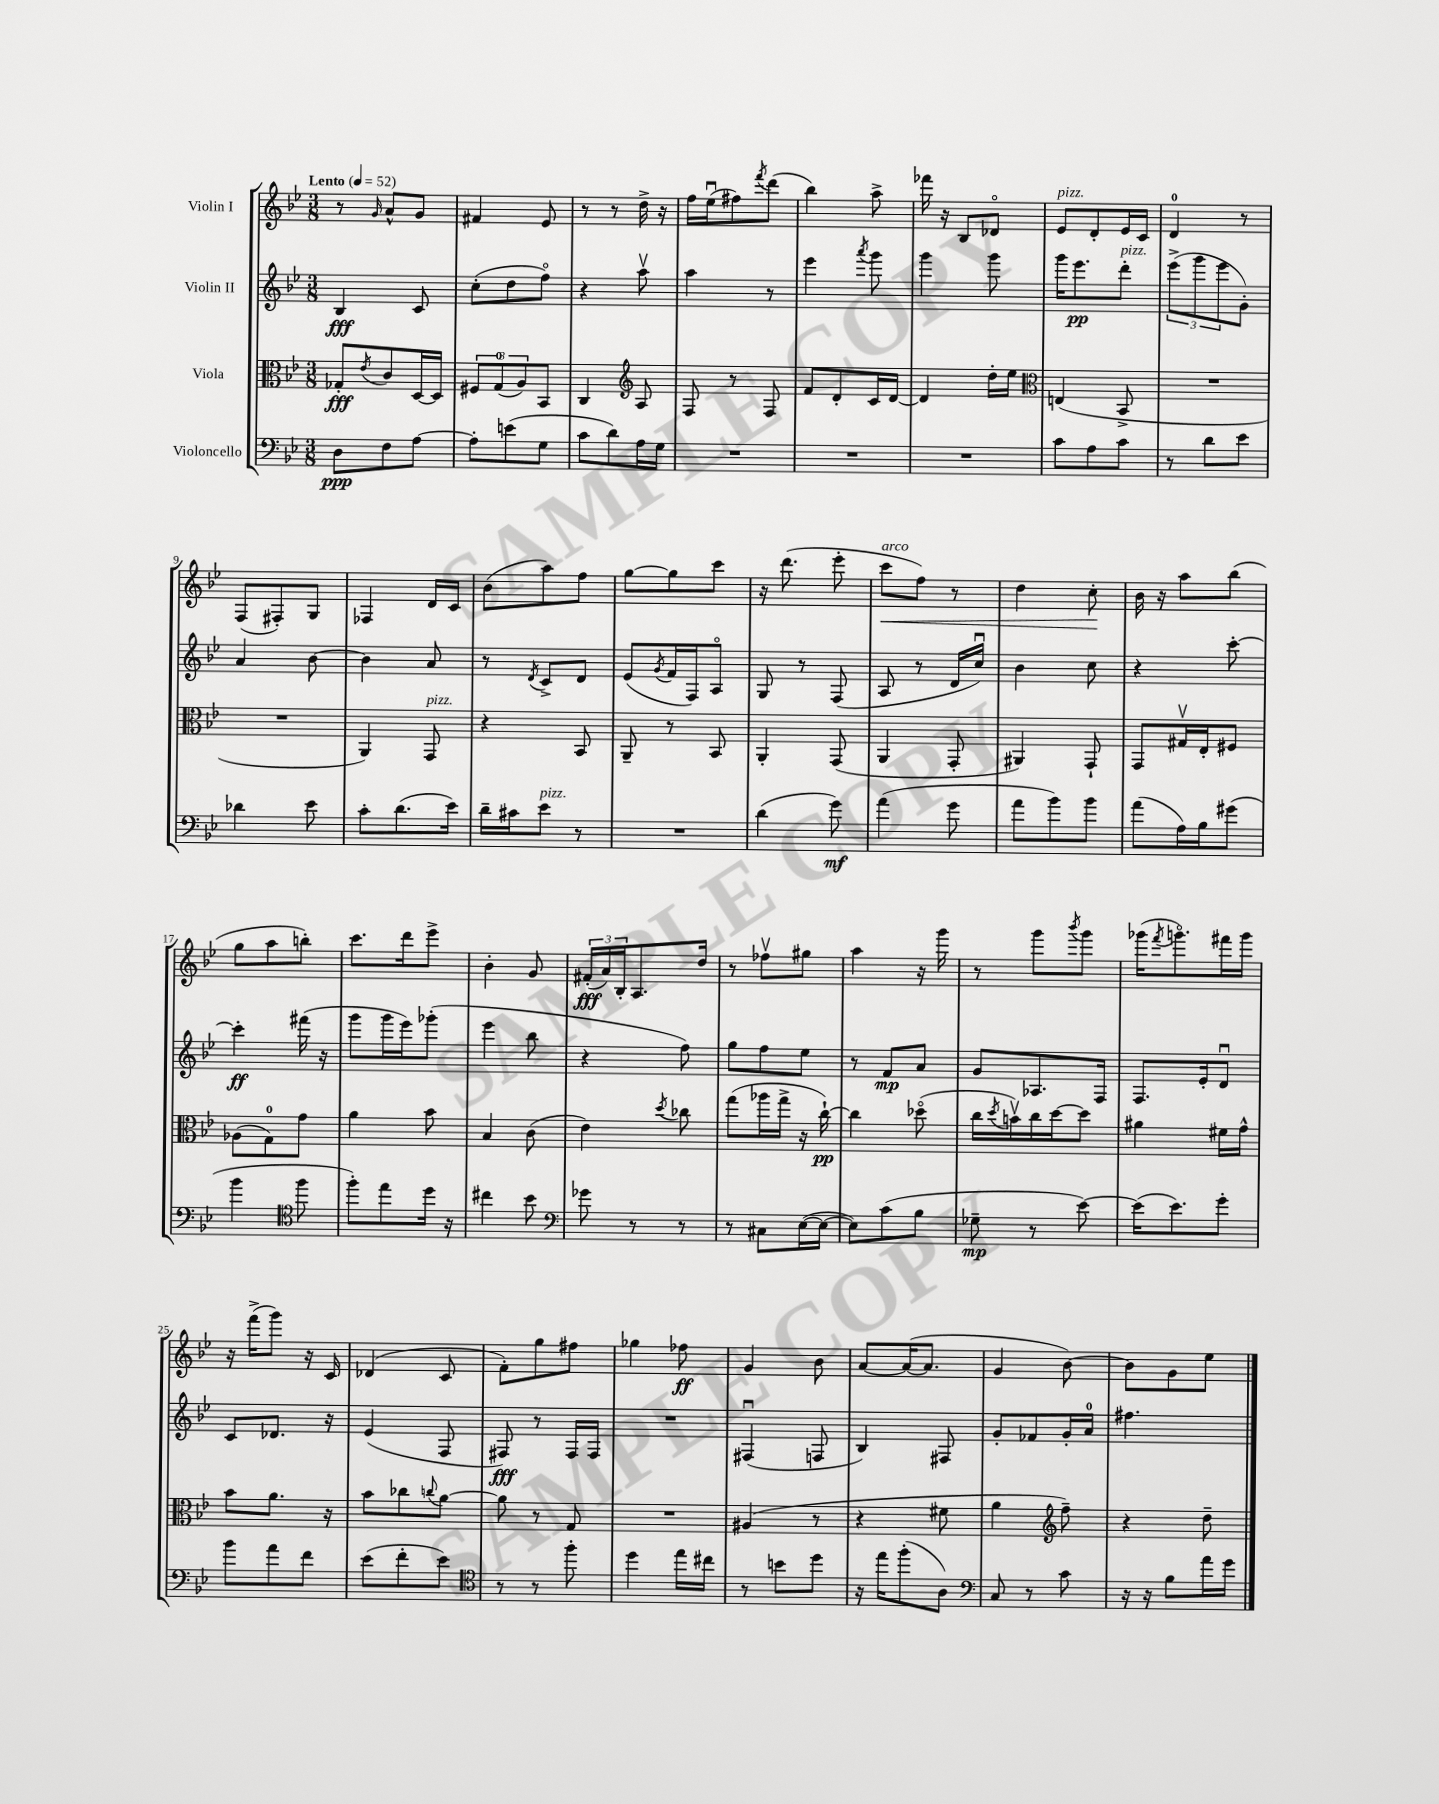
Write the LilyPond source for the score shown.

<<
\new StaffGroup <<
\new Staff = "s0" \with { instrumentName = "Violin I" } {
    \clef treble \key bes \major \numericTimeSignature \time 3/8 \tempo "Lento" 4 = 52
    r8 \grace { g'16 } a'8-^ g'8 |
    fis'4 ees'8 |
    r8 r8 d''16-> r16 |
    f''16 ees''16\downbow( fis''8) \acciaccatura { f'''8 } d'''8( |
    bes''4) a''8-> |
    fes'''16 r16 bes8 des'8\flageolet |
    ees'8^\markup { \italic "pizz." } d'8-. ees'16 c'16 |
    d'4-0 r8 |
    f8( fis8-.) g8 |
    fes4 d'16 c'16 |
    bes'8( a''8) f''8 |
    g''8~ g''8 c'''8 |
    r16 d'''8.( ees'''8-. |
    c'''8\<^\markup { \italic "arco" } f''8) r8 |
    d''4 c''8-.\! |
    bes'16 r16 a''8 bes''8( |
    g''8 a''8 b''8-.) |
    c'''8. d'''16 ees'''8-> |
    bes'4-. g'8 |
    \tuplet 3/2 { fis'16-.\fff( a'16) bes16-. } a8. d''16 |
    r8 fes''8\upbow gis''8 |
    a''4 r16 g'''16 |
    r8 g'''8 \acciaccatura { bes'''8 } g'''8 |
    ges'''16( \acciaccatura { f'''8 } g'''8.\flageolet) fis'''16 g'''16 |
    r16 f'''16->( g'''8) r16 c'16 |
    des'4( c'8 |
    f'8-.) g''8 fis''8 |
    ges''4 fes''8\ff |
    g'4 bes'8 |
    a'8~ a'16~( a'8. |
    g'4 bes'8~) |
    bes'8 g'8 ees''8 \bar "|." |
}
\new Staff = "s1" \with { instrumentName = "Violin II" } {
    \clef treble \key bes \major \numericTimeSignature \time 3/8
    bes4\fff c'8 |
    c''8-.( d''8 f''8\flageolet) |
    r4 a''8\upbow |
    a''4 r8 |
    ees'''4 \acciaccatura { a'''8 } g'''8 |
    g'''4 g'''8 |
    g'''16 ees'''8.\pp d'''8-.^\markup { \italic "pizz." } |
    \tuplet 3/2 { ees'''8->( g'''8 ees'''8 } g'8-.) |
    a'4 bes'8~ |
    bes'4 a'8 |
    r8 \acciaccatura { d'8 } c'8-> d'8 |
    ees'8( \acciaccatura { g'8 } f'16 f16) a8\flageolet |
    g8 r8 f8( |
    a8 r8 d'16 c''16\downbow) |
    bes'4 c''8 |
    r4 c'''8~-. |
    c'''4-.\ff fis'''16( r16 |
    g'''8 g'''16 ees'''16) ges'''8-.( |
    ees'''4 bes''8 |
    r4 f''8) |
    g''8 f''8 ees''8 |
    r8 f'8\mp a'8 |
    g'8 aes8. f16 |
    f8. ees'16-. d'8\downbow |
    c'8 des'8. r16 |
    ees'4( f8 |
    fis8\fff) r8 fis16 fis16 |
    R4. |
    fis4\downbow( f8 |
    bes4) fis8 |
    g'8-. fes'8 g'16-. a'16-0 |
    fis''4. \bar "|." |
}
\new Staff = "s2" \with { instrumentName = "Viola" } {
    \clef alto \key bes \major \numericTimeSignature \time 3/8
    ges8-.\fff \acciaccatura { ees'8 } c'8 d16~ d16 |
    \tuplet 3/2 { fis8 g8-0( a8) } bes,8 |
    c4 \clef treble a8 |
    f8 r8 f8 |
    f'8 d'8-. c'16 d'16~ |
    d'4 d''16-. ees''16 |
    \clef alto e4( bes,8-> |
    R4. |
    R4. |
    a,4) g,8^\markup { \italic "pizz." } |
    r4 bes,8 |
    a,8-- r8 bes,8 |
    a,4-. g,8( |
    a,4 g,8-. |
    ais,4) g,8-! |
    g,8 gis16\upbow ees16-. fis8 |
    aes8( g8-0) g'8 |
    a'4 bes'8 |
    bes4 c'8( |
    ees'4) \acciaccatura { d''8 } ces''8 |
    g''8( aes''16 g''16-> r16 c''16~-!\pp) |
    c''4 des''8\flageolet( |
    c''16 \acciaccatura { d''8 } b'16\upbow) c''16 d''16~ d''8 |
    ais'4 fis'16 g'16-^ |
    bes'8 a'8. r16 |
    bes'8 ces''8 \appoggiatura { c''8 } a'8~ |
    a'8 r8 g8 |
    R4. |
    ais4( r8 |
    r4 fis'8 |
    a'4 \clef treble f''8--) |
    r4 d''8-- \bar "|." |
}
\new Staff = "s3" \with { instrumentName = "Violoncello" } {
    \clef bass \key bes \major \numericTimeSignature \time 3/8
    d8\ppp f8 a8~ |
    a8-. e'8( g8 |
    c'8 d'8) a16 g16 |
    R4. |
    R4. |
    R4. |
    c'8 a8 c'8 |
    r8 d'8 ees'8 |
    des'4 ees'8 |
    c'8-. d'8.( ees'16) |
    d'16-- cis'16 ees'8^\markup { \italic "pizz." } r8 |
    R4. |
    d'4( g'8\mf) |
    a'4( g'8 |
    a'8 bes'8) bes'8 |
    a'8( a16) bes16 gis'8( |
    bes'4 \clef tenor f''8 |
    f''8-.) ees''8 d''16 r16 |
    cis''4 bes'8 |
    \clef bass ges'8 r8 r8 |
    r8 cis8 ees16~( ees16~ |
    ees8) c'8( bes8 |
    ges8--\mp r8 ees'8~) |
    ees'16( ees'8.) g'8-. |
    bes'8 a'8 f'8 |
    ees'8( f'8-. ees'8) |
    \clef tenor r8 r8 f''8-. |
    d''4 ees''16 cis''16 |
    r8 b'8 d''8 |
    r16 ees''16 f''8-.( a8) |
    \clef bass c8 r8 c'8 |
    r16 r16 bes8 a'16 g'16 \bar "|." |
}
>>
>>
